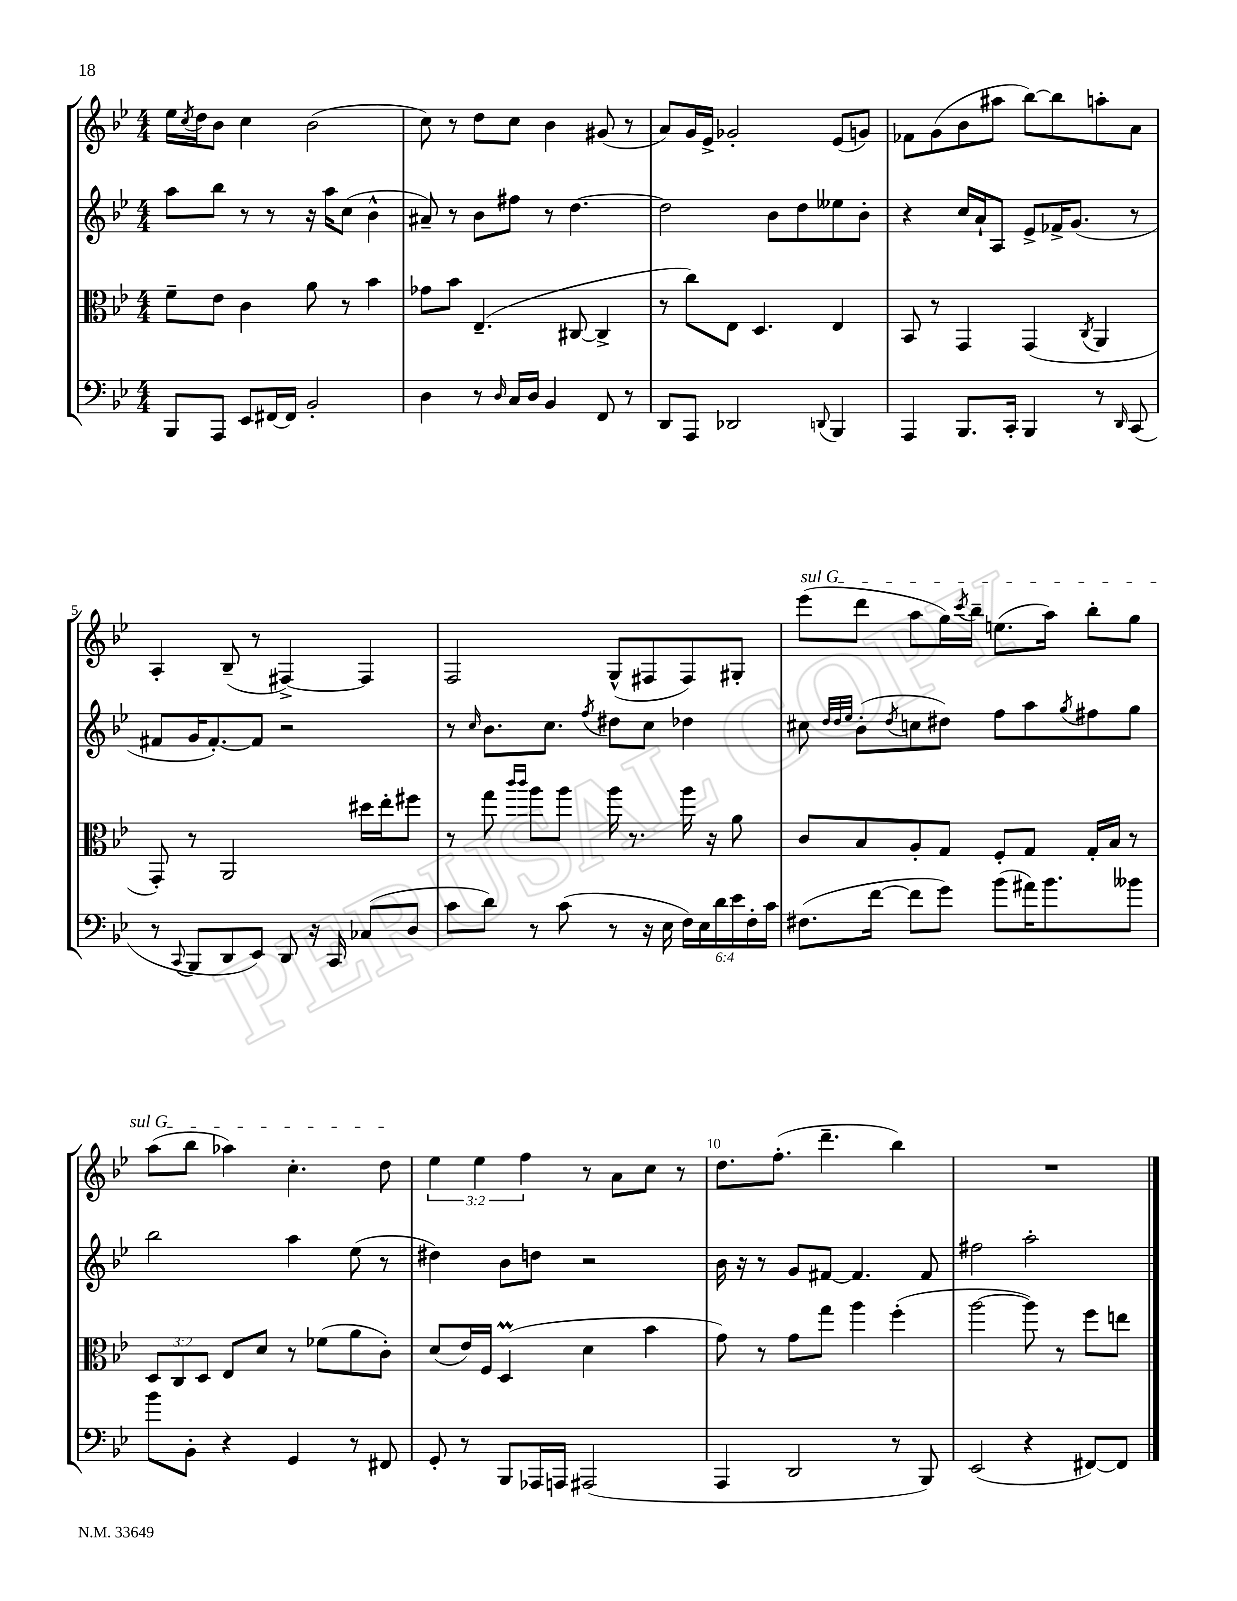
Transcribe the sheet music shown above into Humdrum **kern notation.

**kern	**kern	**kern	**kern
*part4	*part3	*part2	*part1
*staff4	*staff3	*staff2	*staff1
*clefF4	*clefC3	*clefG2	*clefG2
*k[b-e-]	*k[b-e-]	*k[b-e-]	*k[b-e-]
*M4/4	*M4/4	*M4/4	*M4/4
=1	=1	=1	=1
8BBB-/L	8f~\L	8aa\L	16ee-\LL
.	.	.	8qcc/
.	.	.	16dd\J
8AAA/J	8e-\J	8bb-\J	8b-\J
8EE-/L	4c\	8r	4cc\
[16FF#X/L	.	8r	.
16FF#/JJ]	.	.	.
2BB-'/	8a\	16r	(2b-\
.	.	16aa\KL	.
.	8r	(8cc\J	.
.	4b-\	4b-^^\	.
=2	=2	=2	=2
4D\	8g-X\L	8a#X~/)	8cc\)
.	8b-\J	8r	8r
8r	(4.E-~/	8b-\L	8dd\L
16qqD/	.	.	.
16C/LL	.	8ff#X\J	8cc\J
16D/JJ	.	.	.
4BB-/	.	8r	4b-\
.	[8C#X/	[4.dd\	.
8FF/	4C#^/]	.	(8g#X/
8r	.	.	8r
=3	=3	=3	=3
8DD/L	8r	2dd\]	8a/L)
8AAA/J	8cc\L)	.	16g/L
.	.	.	16e-^/JJ
2DD-X/	8E-\J	.	2g-X'/
.	4.D/	.	.
.	.	8b-\L	.
.	.	8dd\	.
8qqDDn/	.	.	.
4BBB-/	4E-/	8ee--X\	(8e-/L
.	.	8b-'\J	8gn/J)
=4	=4	=4	=4
4AAA/	8BB-/	4r	8f-X\L
.	8r	.	(8g\
8.BBB-/L	4GG/	16cc/LL	8b-\
.	.	16a`/J	.
.	.	8A/J	8aa#X\J
16CC'/Jk	.	.	.
4BBB-/	(4GG/	8e-^/L	[8bb-\L)
.	.	16f-X^/K	8bb-\]
.	.	(8.g/J	.
.	8qC/	.	.
8r	4AA/	.	8aan'\
16qqDD/	.	.	.
(8CC/	.	8r	8a\J
!!LO:LB:g=z
=5	=5	=5	=5
8r	8GG'/)	8f#X/L	4A'/
8qqCC/	.	.	.
8BBB-/L	8r	16g/K	.
.	.	[8.f#'/)	.
8DD/	2AA/	.	(8B-~/
8EE-/J)	.	8f#/J]	8r
8DD/	.	2r	[4F#X^/)
16r	.	.	.
16CC/	.	.	.
(8C-X/L	16dd#X\LL	.	4F#/]
.	16ee-'\J	.	.
8D/J	8ff#X\J	.	.
=6	=6	=6	=6
8c\L	8r	8r	2F/
.	.	16qqcc/	.
8d\J)	8gg\	8.b-\L	.
.	16qqccc/LL	.	.
.	16qqccc/JJ	.	.
8r	8aa\L	.	.
.	.	8.cc\J	.
(8c\	8aa\J	.	.
.	.	8qff/	.
8r	16aa\	8dd#X\L	(8G^^/L
.	8.r	.	.
16r	.	8cc\J	8F#X/
16E-\	.	.	.
24F\LL)	16aa\	4dd-X\	8F#/)
24E-\	.	.	.
.	16r	.	.
24d\	.	.	.
24e-\	8a\	.	8G#X'/J
24F'\	.	.	.
24c\JJ	.	.	.
=7	=7	=7	=7
!	!	!	!LO:TX:a:i:t=sul G
(8.F#X\L	8c/L	8cc#X\	(8eee-\L
.	.	32qqdd/LLL	.
.	.	32qqdd/	.
.	.	32qqee-/JJJ	.
.	8B-/	(8b-'\L	8ddd\J
[16f\Jk	.	.	.
.	.	8qdd/	.
8f\L]	8A'/	8ccn\	8aa\L
8g\J)	8G/J	8dd#X\J)	16gg\L)
.	.	.	8qccc/
.	.	.	16bb-~\JJ
(8b-\L	8F'/L	8ff\L	(8.een\L
16a#X\K)	8G/J	8aa\	.
8.b-\	.	.	16aa\Jk)
.	.	8qgg/	.
.	16G'/LL	8ff#X\	8bb-'\L
.	16B-/JJ	.	.
8b--X\J	8r	8gg\J	8gg\J
!!LO:LB:g=z
=8	=8	=8	=8
8b-\L	12D/L	2bb-\	(8aa\L
.	12C/	.	.
8BB-'\J	.	.	8bb-\J
.	12D/J	.	.
4r	8E-/L	.	4aa-X\)
.	8d/J	.	.
4GG/	8r	4aa\	4.cc'\
.	(8f-X\L	.	.
8r	8a\	(8ee-\	.
8FF#X/	8c'\J)	8r	8dd\
=9	=9	=9	=9
8GG'/	(8d/L	4dd#X\)	6ee-\
8r	16e-/L)	.	.
.	.	.	6ee-\
.	16F/JJ	.	.
8BBB-/L	(4Dm/	8b-\L	.
.	.	.	6ff\
16AAA-X/L	.	8ddn\J	.
16AAAn/JJ	.	.	.
(2AAA#X/	4d\	2r	8r
.	.	.	8a\L
.	4b-\	.	8cc\J
.	.	.	8r
=10	=10	=10	=10
4AAA/	8g\)	16b-\	8.dd\L
.	.	16r	.
.	8r	8r	.
.	.	.	(8.ff'\J
2DD/	8g\L	8g/L	.
.	8gg\J	[8f#X/J	4.ddd~\
.	4aa\	4.f#/]	.
8r	(4ff'\	.	4bb-\)
8BBB-/)	.	8f#/	.
=11	=11	=11	=11
(2EE-/	[2aa\	2ff#X\	1r
4r	8aa\])	2aa'\	.
.	8r	.	.
[8FF#X/L)	8ff\L	.	.
8FF#/J]	8een\J	.	.
==	==	==	==
*-	*-	*-	*-
